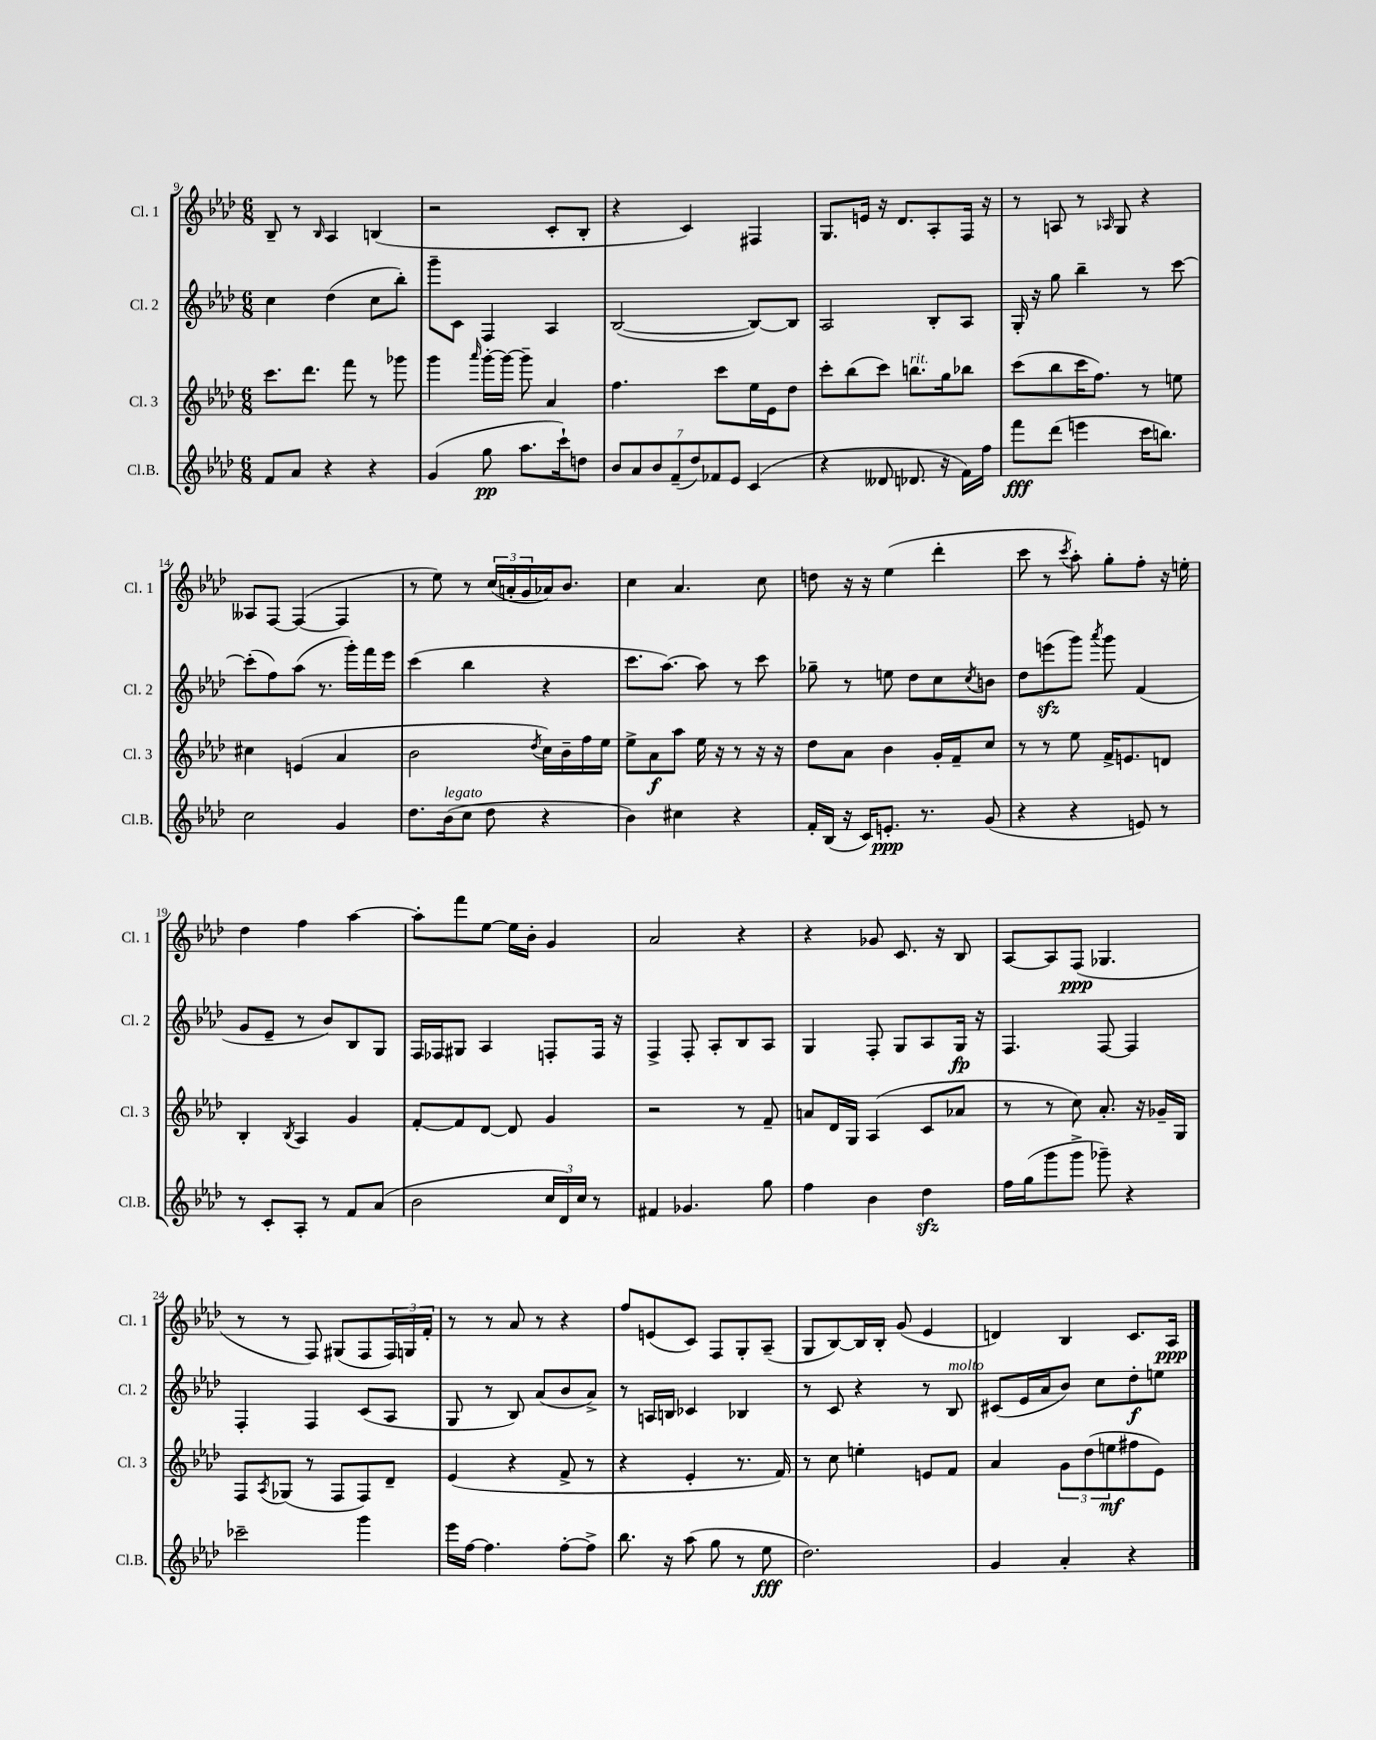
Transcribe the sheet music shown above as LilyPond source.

<<
\new StaffGroup <<
\new Staff = "s0" \with { instrumentName = "Cl. 1" shortInstrumentName = "Cl. 1" } {
    \clef treble \key aes \major \numericTimeSignature \time 6/8
    bes8-- r8 \grace { bes16 } aes4 b4( |
    r2 c'8-. bes8-. |
    r4 c'4) fis4 |
    g8. e'16 r16 des'8. aes8-. f16 r16 |
    r8 a8 r8 \grace { aes16 } g8 r4 |
    aeses8 f8~ f4~( f4 |
    r8 ees''8) r8 \tuplet 3/2 { c''16( a'16-. g'16 } aes'16) bes'8. |
    c''4 aes'4. c''8 |
    d''8 r16 r16 ees''4( des'''4-. |
    c'''8 r8 \acciaccatura { c'''8 } aes''8-.) g''8-. f''8-. r16 e''16-. |
    des''4 f''4 aes''4~ |
    aes''8-. f'''8 ees''8~ ees''16 bes'16-. g'4 |
    aes'2 r4 |
    r4 ges'8 c'8. r16 bes8 |
    aes8~ aes8 f8\ppp( ges4. |
    r8 r8 f8) gis8( f8 \tuplet 3/2 { f16) g16 f'16-. } |
    r8 r8 aes'8 r8 r4 |
    f''8 e'8( c'8) f8 g8-. aes8--( |
    g8 bes8~) bes16 bes16-. g'8( ees'4 |
    d'4) bes4 c'8. aes16\ppp \bar "|." |
}
\new Staff = "s1" \with { instrumentName = "Cl. 2" shortInstrumentName = "Cl. 2" } {
    \clef treble \key aes \major \numericTimeSignature \time 6/8
    c''4 des''4( c''8 bes''8-.) |
    g'''8-- c'8 f4 aes4 |
    bes2~( bes8~) bes8 |
    aes2 bes8-. aes8 |
    g16-. r16 g''8 bes''4-- r8 c'''8~ |
    c'''8-.( f''8) aes''8( r8. g'''16-.) f'''16 ees'''16 |
    c'''4( bes''4 r4 |
    c'''8. aes''8.~) aes''8 r8 c'''8 |
    ges''8-- r8 e''8 des''8 c''8 \acciaccatura { c''8 } b'8 |
    des''8 e'''8\sfz( g'''8) \acciaccatura { aes'''8 } g'''8 f'4( |
    g'8 ees'8-- r8 bes'8) bes8 g8 |
    f16 fes16 gis8 aes4 f8-. f16 r16 |
    f4-> f8-. aes8-. bes8 aes8 |
    g4 f8-. g8 aes8 g16\fp r16 |
    f4. f8~ f4 |
    f4-. f4 c'8( aes8 |
    g8 r8 bes8) aes'8( bes'8 aes'8->) |
    r8 a16 b16 ces'4 bes4 |
    r8 c'8 r4 r8 bes8^\markup { \italic "molto" } |
    cis'8( ees'16 aes'16 bes'8) c''8 des''8-.\f e''8 \bar "|." |
}
\new Staff = "s2" \with { instrumentName = "Cl. 3" shortInstrumentName = "Cl. 3" } {
    \clef treble \key aes \major \numericTimeSignature \time 6/8
    c'''8. des'''8. f'''8 r8 ges'''8 |
    g'''4 \grace { aes'''16 } g'''16~-. g'''16~ g'''8-- aes'4 |
    f''4. c'''8 ees''16 ees'16 des''8 |
    c'''8-. bes''8( c'''8) b''8.^\markup { \italic "rit." } g''16 bes''8 |
    c'''8( bes''8 c'''16 f''8.) r8 e''8 |
    cis''4 e'4( aes'4 |
    bes'2 \acciaccatura { des''8 } c''16) bes'16-- f''16 ees''16 |
    ees''8-> aes'8\f aes''8 ees''16 r16 r8 r16 r16 |
    des''8 aes'8 bes'4 g'16-. f'16-- c''8 |
    r8 r8 ees''8 f'16-> e'8. d'8 |
    bes4-. \acciaccatura { bes8 } aes4 g'4 |
    f'8~-. f'8 des'8~ des'8 g'4 |
    r2 r8 f'8-- |
    a'8 des'16 g16 aes4( c'8 aes'8 |
    r8 r8 c''8) aes'8.-. r16 ges'16-- g16 |
    f8 \acciaccatura { aes8 } ges8( r8 f8 f8) des'8-- |
    ees'4( r4 f'8-> r8 |
    r4 ees'4-. r8. f'16) |
    r8 c''8 e''4-. e'8 f'8 |
    aes'4 \tuplet 3/2 { g'8 des''8( e''8\mf } fis''8 ees'8) \bar "|." |
}
\new Staff = "s3" \with { instrumentName = "Cl.B." shortInstrumentName = "Cl.B." } {
    \clef treble \key aes \major \numericTimeSignature \time 6/8
    f'8 aes'8 r4 r4 |
    g'4( g''8\pp aes''8. c'''16-!) d''8 |
    \tuplet 7/4 { bes'8 aes'8 bes'8 f'8--( des''8) fes'8 ees'8 } c'4( |
    r4 deses'8 des'8. r16 f'16) f''16 |
    f'''8\fff des'''8( e'''4 c'''16 b''8.) |
    c''2 g'4 |
    des''8. bes'16^\markup { \italic "legato" }( c''8 des''8 r4 |
    bes'4) cis''4 r4 |
    f'16-. bes16( r16 c'16) e'8.-.\ppp r8. g'8( |
    r4 r4 e'8) r8 |
    r8 c'8-. aes8-. r8 f'8 aes'8( |
    bes'2 \tuplet 3/2 { c''16 des'16) c''16 } r8 |
    fis'4 ges'4. g''8 |
    f''4 bes'4 des''4\sfz |
    f''16 g''16( g'''8 g'''8-> ges'''8--) r4 |
    ces'''2-- g'''4 |
    ees'''16 f''16~ f''4. f''8~-. f''8-> |
    bes''8. r16 aes''8( g''8 r8 ees''8\fff |
    des''2.) |
    g'4 aes'4-. r4 \bar "|." |
}
>>
>>
\layout { \context { \Score currentBarNumber = #9 } }
